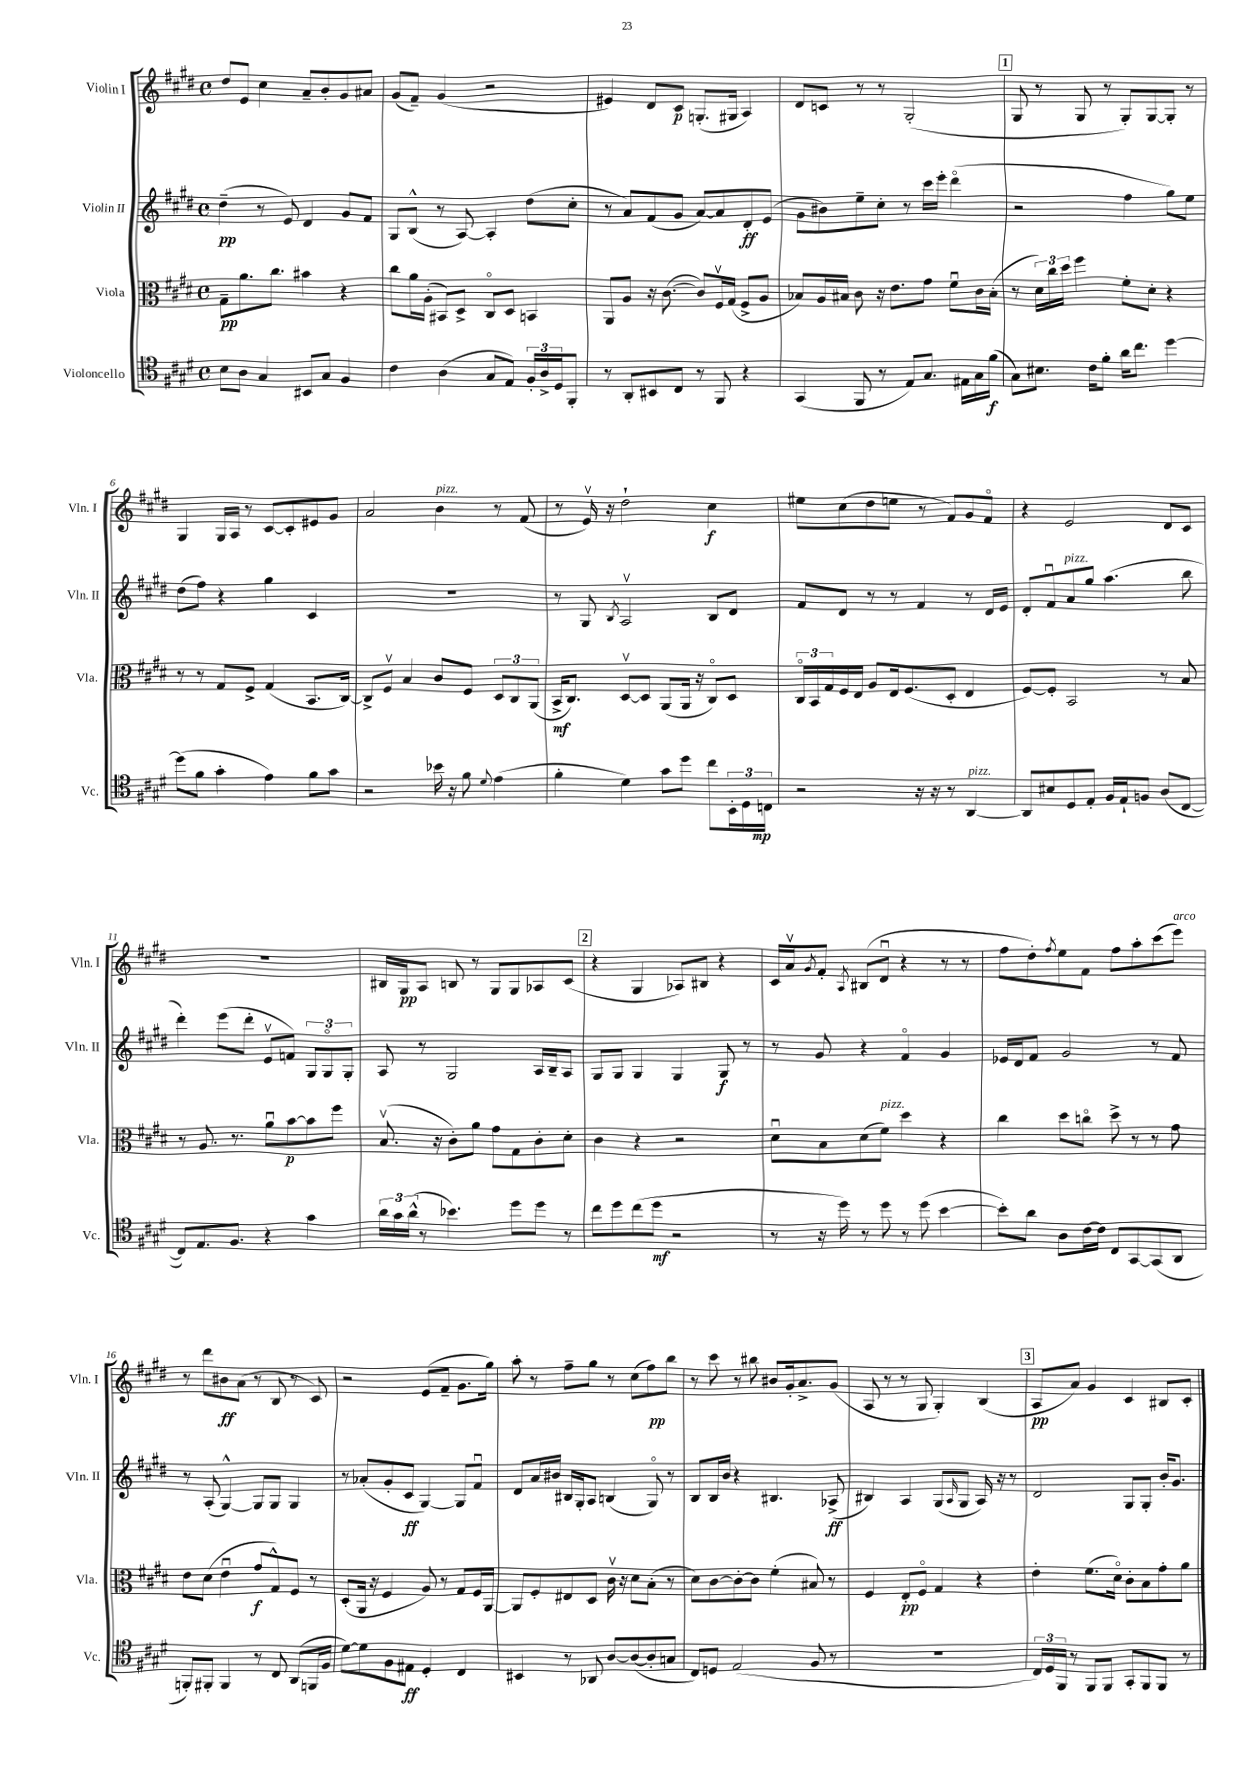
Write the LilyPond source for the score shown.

<<
\new StaffGroup <<
\new Staff = "s0" \with { instrumentName = "Violin I" shortInstrumentName = "Vln. I" } {
    \clef treble \key e \major \defaultTimeSignature \time 4/4
    dis''8 e'8 cis''4 a'8-- b'8-. gis'8 ais'8 |
    gis'8( fis'8--) gis'4( r2 |
    eis'4) dis'8 cis'8\p g8.-.( gis16 a4) |
    dis'8 c'8 r8 r8 gis2-.( |
    \mark \markup { \box "1" } gis8 r8 gis8 r8 gis8-.) gis8~ gis8-. r8 |
    gis4 gis16 a16 r8 cis'8~ cis'8-. eis'8 gis'8 |
    a'2 b'4^\markup { \italic "pizz." } r8 fis'8( |
    r8 e'16\upbow) r16 dis''2-! cis''4\f |
    eis''8 cis''8( dis''8 e''8 r8 fis'8) gis'8 fis'8\flageolet |
    r4 e'2 dis'8 cis'8 |
    R1 |
    bis16 gis16\pp a8 b8 r8 gis8 gis8 aes8 cis'8( |
    \mark \markup { \box "2" } r4 gis4 aes8) bis8 r4 |
    cis'16 a'16\upbow \acciaccatura { gis'8 } fis'8-. \acciaccatura { a8 } bis8( dis'8\downbow r4 r8 r8 |
    fis''8 dis''8-.) \acciaccatura { fis''8 } e''8 fis'8 fis''8 a''8-. cis'''8( e'''8^\markup { \italic "arco" }) |
    r8 dis'''8 bis'8\ff a'8( r8 b8 r8 cis'8) |
    r2 e'8( fis'8-- gis'8. gis''16) |
    a''8-. r8 fis''8-- gis''8 r8 cis''8( fis''8\pp) b''8 |
    r8 cis'''8 r8 bis''8 bis'8 gis'16-. a'8.-> gis'8( |
    a8 r8 r8 gis8 gis4-.) b4( |
    \mark \markup { \box "3" } a8\pp a'8) gis'4 cis'4 bis8 cis'8-. \bar "|." |
}
\new Staff = "s1" \with { instrumentName = "Violin II" shortInstrumentName = "Vln. II" } {
    \clef treble \key e \major \defaultTimeSignature \time 4/4
    dis''4--\pp( r8 e'8) dis'4 gis'8 fis'8 |
    gis8 b8-^( r8 a8~) a4-. dis''8( cis''8-. |
    r8 a'8) fis'8( gis'8 a'8~) a'8 dis'8-.\ff e'8( |
    gis'8 bis'8) e''8-- cis''8-. r8 cis'''16 e'''16-. dis'''4\flageolet( |
    \mark \markup { \box "1" } r2 fis''4 gis''8) e''8 |
    dis''8( fis''8) r4 gis''4 cis'4 |
    R1 |
    r8 gis8 \acciaccatura { b8 } a2\upbow b8 dis'8 |
    fis'8 dis'8 r8 r8 fis'4 r8 dis'16 e'16 |
    dis'8-. fis'8\downbow a'8^\markup { \italic "pizz." } gis''8 a''4.( b''8 |
    dis'''4-.) e'''8( dis'''8-. e'8\upbow f'8) \tuplet 3/2 { gis8 gis8\flageolet gis8-. } |
    a8 r8 gis2 a16 b16-- a8 |
    \mark \markup { \box "2" } gis8 gis8 gis4 gis4 gis8\f r8 |
    r8 gis'8 r4 fis'4\flageolet gis'4 |
    ees'16 dis'16 fis'8 gis'2 r8 fis'8 |
    r8 a8-.( gis4~-^) gis8 gis8 gis4 |
    r8 aes'8-.( gis'8-. cis'8\ff gis4~) gis8 fis'8\downbow |
    dis'8 a'16 bis'16 bis16 gis16-. a8 b4( gis8\flageolet) r8 |
    b8 b16 b'16 r4 bis4. aes8->\ff( |
    bis4) a4 gis8( \grace { a16 } gis8 a16) r16 r8 |
    \mark \markup { \box "3" } dis'2 gis8 gis8-. b'16-. gis'8. \bar "|." |
}
\new Staff = "s2" \with { instrumentName = "Viola" shortInstrumentName = "Vla." } {
    \clef alto \key e \major \defaultTimeSignature \time 4/4
    gis8--\pp a'8. cis''8. bis'4 r4 |
    cis''8 a'16 a16-.( bis,8) dis8-> cis8\flageolet dis8 b,4 |
    a,8 a8 r16 cis'8.~( cis'8) fis16\upbow gis16( fis8-> a8 |
    bes8) a16 bis16 cis'8 r16 e'8. gis'8 fis'8\downbow cis'16 bis16-.( |
    \mark \markup { \box "1" } r8 \tuplet 3/2 { dis'16) cis''16 dis''16 } fis''4 fis'8-. dis'8-. r4 |
    r8 r8 gis8 fis8-> gis4( b,8. cis16~) |
    cis8-> fis8\upbow b4 cis'8 fis8 \tuplet 3/2 { dis8 cis8 a,8( } |
    b,16->\mf cis8.) dis8~\upbow dis8 a,8( a,16 r16 cis8\flageolet) dis8 |
    \tuplet 3/2 { cis16\flageolet b,16 gis16 } fis16 e16 a8 e16 fis8.( dis8-. e4 |
    fis8~) fis8-. b,2 r8 b8 |
    r8 a8. r8. a'8\downbow b'8~\p b'8 fis''8 |
    b8.\upbow( r16 cis'8-.) a'8 gis'8 gis8 cis'8-. dis'8-. |
    \mark \markup { \box "2" } cis'4 r4 r2 |
    dis'8\downbow b8 dis'8( fis'8^\markup { \italic "pizz." }) dis''4 r4 |
    cis''4 dis''8 c''8\flageolet dis''8-> r8 r8 gis'8 |
    e'8 dis'8( e'4\downbow gis'8\f gis8-^) fis8 r8 |
    dis8-.( a,16 r16 fis4 a8) r8 gis8 fis16 a,16~ |
    a,8 fis8-. eis8 dis8 cis'16\upbow r16 dis'8 b8-.( r8 |
    dis'8) cis'8~ cis'8~-. cis'8 fis'4-.( bis8) r8 |
    fis4 e8-.\pp fis8\flageolet gis4 r4 |
    \mark \markup { \box "3" } e'4-. fis'8.( dis'16\flageolet) cis'8-. b8 gis'8-. a'8 \bar "|." |
}
\new Staff = "s3" \with { instrumentName = "Violoncello" shortInstrumentName = "Vc." } {
    \clef tenor \key e \major \defaultTimeSignature \time 4/4
    b8 a8 gis4 bis,8 gis8 fis4 |
    cis'4 a4( gis8 e8) \tuplet 3/2 { fis16-. a16-> dis16 } fis,8-. |
    r8 a,8-. bis,8 cis8 r8 fis,8 r4 |
    gis,4( fis,8 r8 e8) gis8. eis16 gis16 fis'16\f( |
    \mark \markup { \box "1" } gis8) bis8. cis'16 fis'8-. a'16 cis''8. dis''4~ |
    dis''8( fis'8 gis'4-. e'4) fis'8 gis'8 |
    r2 bes'16 r16 fis'8 \appoggiatura { dis'8 } e'4( |
    fis'4-. dis'4) gis'8 dis''8 cis''8 \tuplet 3/2 { b,16-. dis16 c16\mp } |
    r2 r16 r16 r8 a,4~^\markup { \italic "pizz." } |
    a,8 bis8 dis8 e8-. fis16 e16-! f8 a8( cis8~ |
    cis8) e8. fis8. r4 gis'4 |
    \tuplet 3/2 { a'16 gis'16 a'16-^( } r8 bes'4.) dis''8 dis''8 r8 |
    \mark \markup { \box "2" } cis''8 dis''8 cis''8( dis''8\mf r2 |
    r8 r16 dis''16) r8 dis''8 r8 dis''8( b'4~ |
    b'8-.) a'8 a8 cis'16~ cis'16 cis8 gis,8~ gis,8( a,8 |
    f,8-.) fis,8-. fis,4 r8 cis8 a,8( f,16 fis16 |
    dis'8~) dis'8 fis8 eis8\ff dis4-. cis4 |
    bis,4 r8 aes,8 a8~ a8~( a8-. g8 |
    cis8) d8 e2( fis8 r8 |
    R1 |
    \mark \markup { \box "3" } \tuplet 3/2 { cis16) dis16 fis,16 } r8 fis,8 fis,8 gis,8-. fis,8 fis,8 r8 \bar "|." |
}
>>
>>
